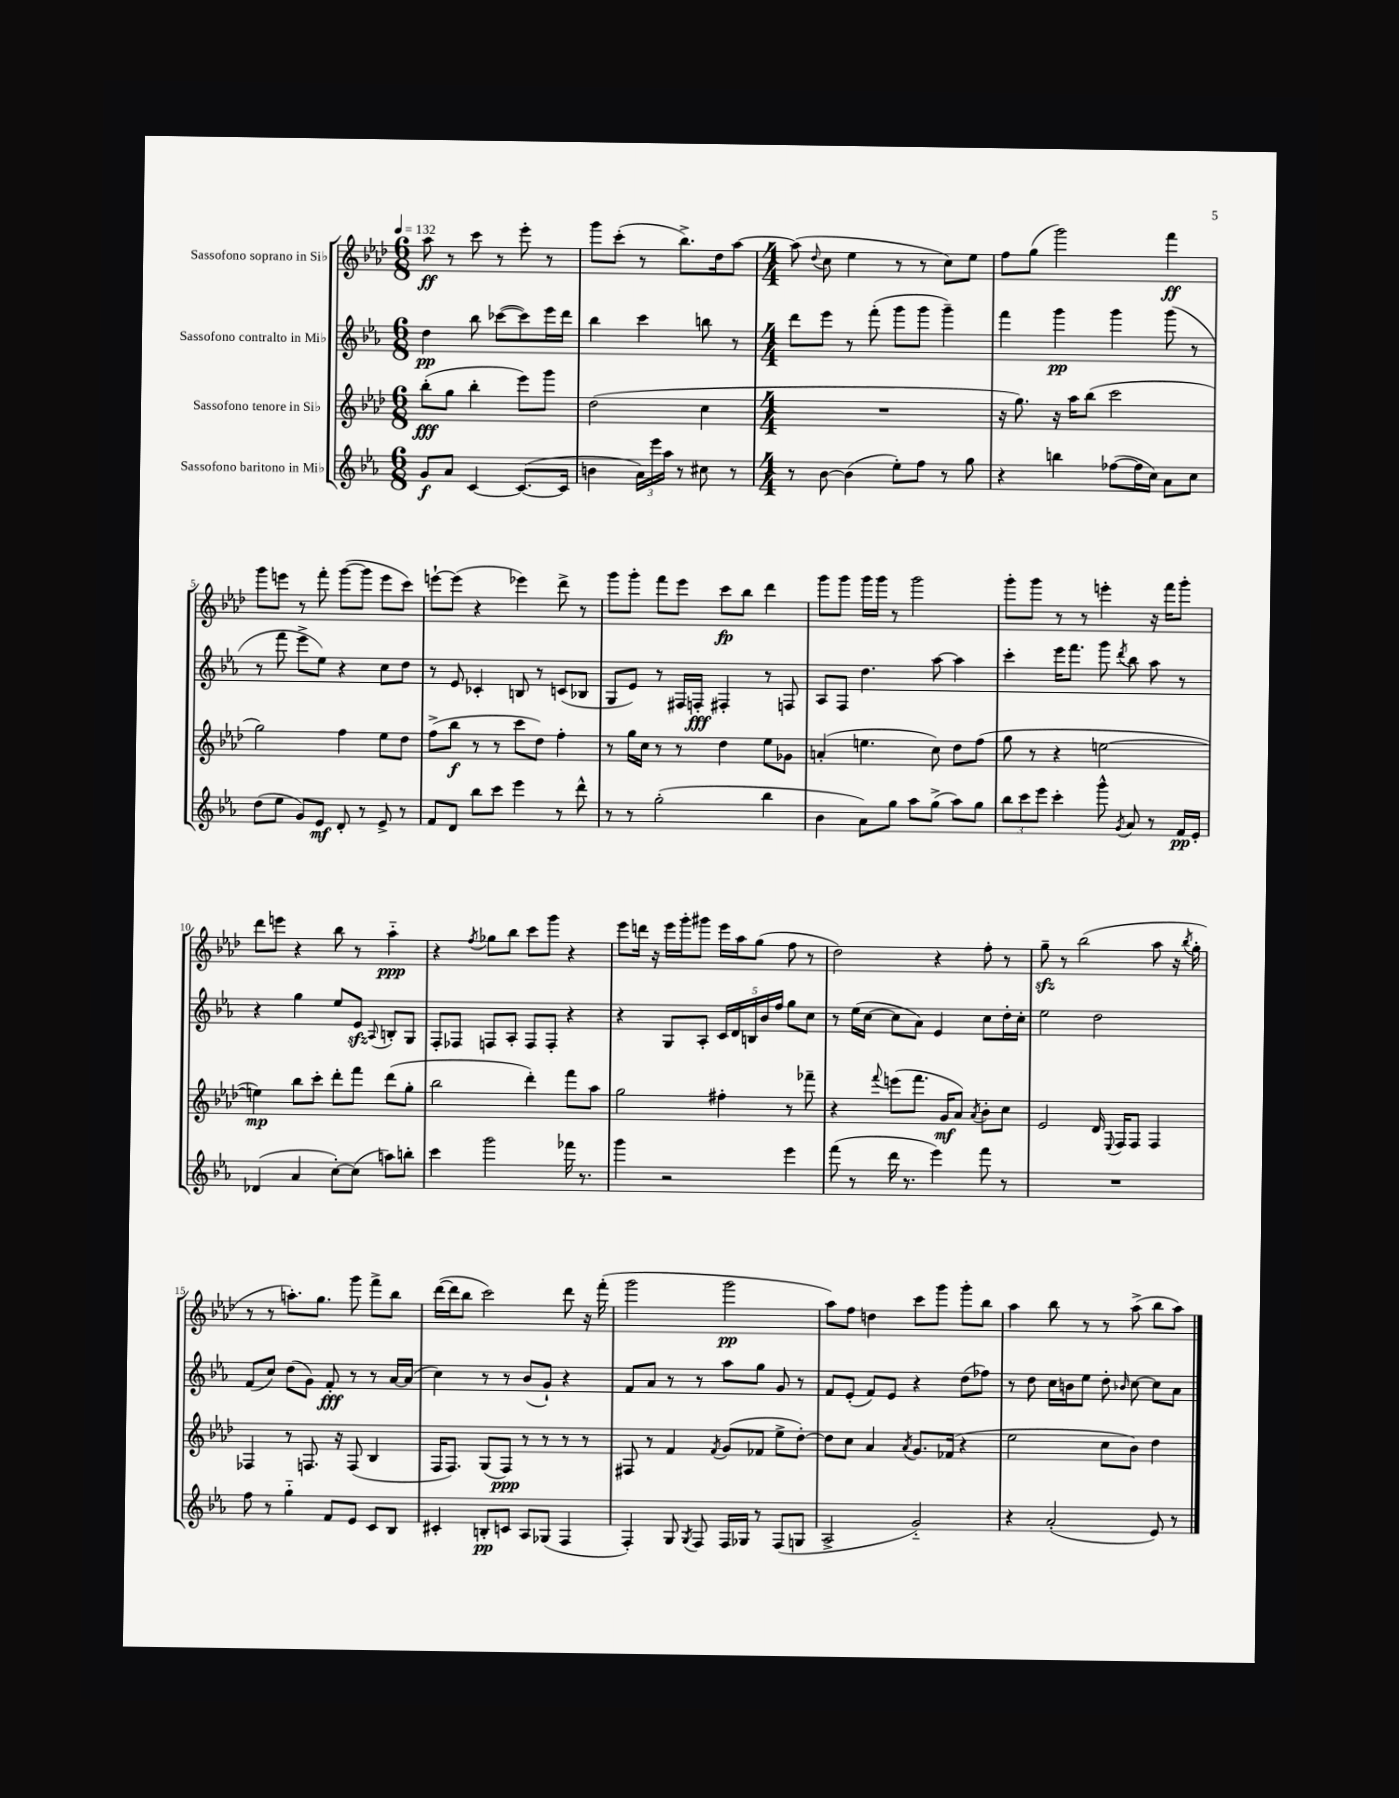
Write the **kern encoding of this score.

**kern	**kern	**kern	**kern
*staff4	*staff3	*staff2	*staff1
*clefG2	*clefG2	*clefG2	*clefG2
*k[b-e-a-]	*k[b-e-a-d-]	*k[b-e-a-]	*k[b-e-a-d-]
*M6/8	*M6/8	*M6/8	*M6/8
*MM132	*MM132	*MM132	*MM132
8g/L	(8bb-'\L	4dd\	8aa-\
8a-/J	8gg\J	.	8r
[4c/	4bb-'\	8bb-\	8ccc\
.	.	([8ccc-\L	8r
(8.c/_L	8eee-\L)	8ccc-\])	8eee-'\
.	8ggg\J	16eee-\L	8r
16c/]Jk	.	16ddd\JJ	.
=	=	=	=
4b\	(2dd-\	4bb-\	8ggg\L
.	.	.	(8ccc'\J
24a-\LL)	.	4ccc\	8r
24eee-\	.	.	.
24aa-\JJ	.	.	.
8r	.	.	8.bb-^\L)
8cc#\	4cc\	8bb\	.
.	.	.	16dd-\k
8r	.	8r	[8aa-\J
=	=	=	=
*M4/4	*M4/4	*M4/4	*M4/4
8r	1r	8ddd\L	(8aa-\]
.	.	.	8qqdd-/
[8b-\	.	8eee-\J	8cc\
(4b-\]	.	8r	4ee-\
.	.	(8fff'\	.
8ee-'\L)	.	8ggg\L	8r
8ff\J	.	8ggg\J	8r
8r	.	4ggg~\)	8cc\L)
8gg\	.	.	8ee-\J
=	=	=	=
4r	16r	4fff\	8ff\L
.	8.gg\)	.	.
.	.	.	(8gg\J
4bb\	16r	4ggg\	2ggg\)
.	16aa-\LK	.	.
.	(8bb-\J	.	.
([8ff-\L	2ccc\	4ggg\	.
16ff-\]L	.	.	.
16cc\JJ)	.	.	.
8a-\L	.	(8ggg\	4fff\
8cc\J	.	8r	.
=	=	=	=
(8dd\L	2gg\)	8r	8ggg\L
8ee-\J	.	8fff\	8eee\J
8g/L)	.	8eee-^\L	8r
8e-/J	.	8ee-\J)	8fff'\
8d'/	4ff\	4r	([8ggg\L
8r	.	.	8ggg\]J
8e-^/	8ee-\L	8cc\L	8eee\L
8r	8dd-\J	8dd\J	8ccc\J)
=	=	=	=
8f/L	(8ff^\L	8r	[8eee`\L
8d/J	8bb-\J	8e-/	(8eee\]J
8bb-\L	8r	4c-'/	4r
8ccc\J	8r	.	.
4eee-\	8ccc\L	8B/	4eee-\)
.	8dd-\J)	8r	.
8r	4ff'\	(8c/L	8ddd-^\
8ddd^^\	.	8B-/J	8r
=	=	=	=
8r	8r	8G/L	8ggg\L
8r	16gg\LL	8e-/J)	8ggg'\J
.	16cc\JJ	.	.
(2gg'\	8r	8r	8fff\L
.	8r	16F#/LL	8eee-\J
.	.	16F'/JJ	.
.	4dd-\	4F#'/	8ccc\L
.	.	.	8bb-\J
4bb-\	8ee-\L	8r	4ddd-\
.	8g-\J	8F/	.
=	=	=	=
4b-\	(4a'/	8A-/L	8ggg\L
.	.	8F/J	8ggg\J
8a-\L)	4.ee\	4.dd\	16ggg\LL
.	.	.	16ggg\JJ
8gg\J	.	.	8r
8aa-\L	.	.	2ggg\
(8gg^\J	8cc\)	[8aa-\	.
8aa-\L)	8dd-\L	4aa-\]	.
8gg\J	(8ff\J	.	.
=	=	=	=
12bb-\L	8gg\	4ccc'\	8ggg'\L
12ccc\	.	.	.
.	8r	.	8ggg\J
12eee-\J	.	.	.
4ccc'\	4r	16eee-\LK	8r
.	.	8.fff\J	.
.	.	.	8r
8ggg^^\	[2ee\	8ggg\	4eee'\
8qg/	.	8qddd/	.
8a-/	.	8bb-\	.
8r	.	8aa-\	16r
.	.	.	16fff\LK
16f/LL	.	8r	8ggg'\J
16e-'/JJ	.	.	.
=	=	=	=
(4d-/	4ee\])	4r	8ddd-\L
.	.	.	8eee\J
4a-/	8bb-\L	4gg\	4r
.	8ccc'\J	.	.
[8cc'\L)	8ddd-'\L	8ee-/L	8bb-\
(8cc\]J	8fff\J	8e-/J	8r
.	.	8qqA-/	.
8aa\L)	(8ddd-\L	8B'/L	4aa-'~\
8bb'\J	8gg'\J	8G/J	.
=	=	=	=
4ccc\	2bb-\	8F'/L	4r
.	.	8F-/J	.
.	.	.	8qff/
2ggg\	.	8F/L	8gg-\L
.	.	8A-'/J	8bb-\J
.	4ddd-'\)	8F/L	8ccc\L
.	.	8F'/J	8ggg\J
16fff-\	8fff\L	4r	4r
8.r	.	.	.
.	8aa-\J	.	.
=	=	=	=
4ggg\	2gg\	4r	8eee-\L
.	.	.	16ddd\Jk
.	.	.	16r
2r	.	8G/L	16eee-\LL
.	.	.	16ggg'\J
.	.	8A-'/J	8ggg#\J
.	4ff#'\	20c/LL	16eee-\LL
.	.	20d/	.
.	.	.	16aa-\J
.	.	20B/	.
.	.	.	(8gg\J
.	.	20b-/	.
.	.	20ff/JJ	.
4eee-\	8r	8gg\L	8ff\
.	8fff-~\	8cc\J	8r
=	=	=	=
(8fff\	4r	8r	2dd-\)
8r	.	(16ee-\LL	.
.	.	[16cc\JJ	.
.	8qqfff/	.	.
16ddd\	(8eee\L	8cc\]L	.
8.r	.	.	.
.	8.fff\J	8a-\J)	.
4eee-\)	.	4e-/	4r
.	16g/LK	.	.
.	8a-/J)	.	.
.	8qa-/	.	.
8fff\	8b-'\L	8cc\L	8ff'\
8r	8cc\J	16dd'\L	8r
.	.	16cc'\JJ	.
=	=	=	=
1r	2e-/	2ee-\	8gg~\
.	.	.	8r
.	.	.	(2bb-\
.	16d-/	2dd\	.
.	8qqE-/	.	.
.	16F/LK	.	.
.	8F/J	.	.
.	4F/	.	8aa-\
.	.	.	16r
.	.	.	8qbb-/
.	.	.	16gg'\
=	=	=	=
8ff\	4F-/	(8f/L	8r
8r	.	8cc/J)	8r
4gg'~\	8r	(8dd\L	8.aa'\L)
.	8.F/	8g\J)	.
.	.	.	8.gg\J
8f/L	.	8f'/	.
.	16r	.	.
8e-/J	(8F/	8r	8ggg\
8c/L	4B-/	8r	8fff^\L
8B-/J	.	[16a-/LL	8bb-\J
.	.	(16a-/]JJ	.
=	=	=	=
4c#'/	16F/LK	4cc\)	([16ddd-\LL
.	8.F/J)	.	16ddd-\]J
.	.	.	8bb-\J
8B'/L	(8G/L	8r	2ccc\)
8c/J	8F/J)	8r	.
8A-/L	8r	(8b-/L	.
(8G-/J	8r	8g`/J)	.
4F/	8r	4r	8ddd-\
.	8r	.	16r
.	.	.	(16fff'\
=	=	=	=
4F'/)	8F#/	8f/L	2ggg\
.	8r	8a-/J	.
8G/	4f/	8r	.
8qG/	.	.	.
8F/	.	8r	.
.	8qf/	.	.
16F/LL	(8g/L	8aa-\L	2ggg\
16G-/JJ	.	.	.
8r	8f-/J	8gg\J	.
(8F/L	8ee-^\L	8g/	.
8G/J	[8dd-'\J)	8r	.
=	=	=	=
2A-^/	8dd-\]L	8f/L	8aa-\L)
.	8cc\J	(8e-'/J	8ff\J
.	4a-/	8f/L)	4dd\
.	.	8e-/J	.
.	8qa-/	.	.
2g'~/)	8.g/L	4r	8ccc\L
.	.	.	8ggg\J
.	(16f-/Jk	.	.
.	4r	(8dd\L	8ggg'\L
.	.	8ff-\J)	8bb-\J
=	=	=	=
4r	2ee-\	8r	4aa-\
.	.	8dd\	.
(2a-'/	.	16cc\LL	8bb-\
.	.	16b\J	.
.	.	8ee-\J	8r
.	8cc\L	8dd'\	8r
.	.	16qqb-/	.
.	8b-\J)	[8cc\	(8aa-^\
8e-/)	4dd-\	8cc\]L	8bb-\L
8r	.	8a-\J	8aa-\J)
==	==	==	==
*-	*-	*-	*-
